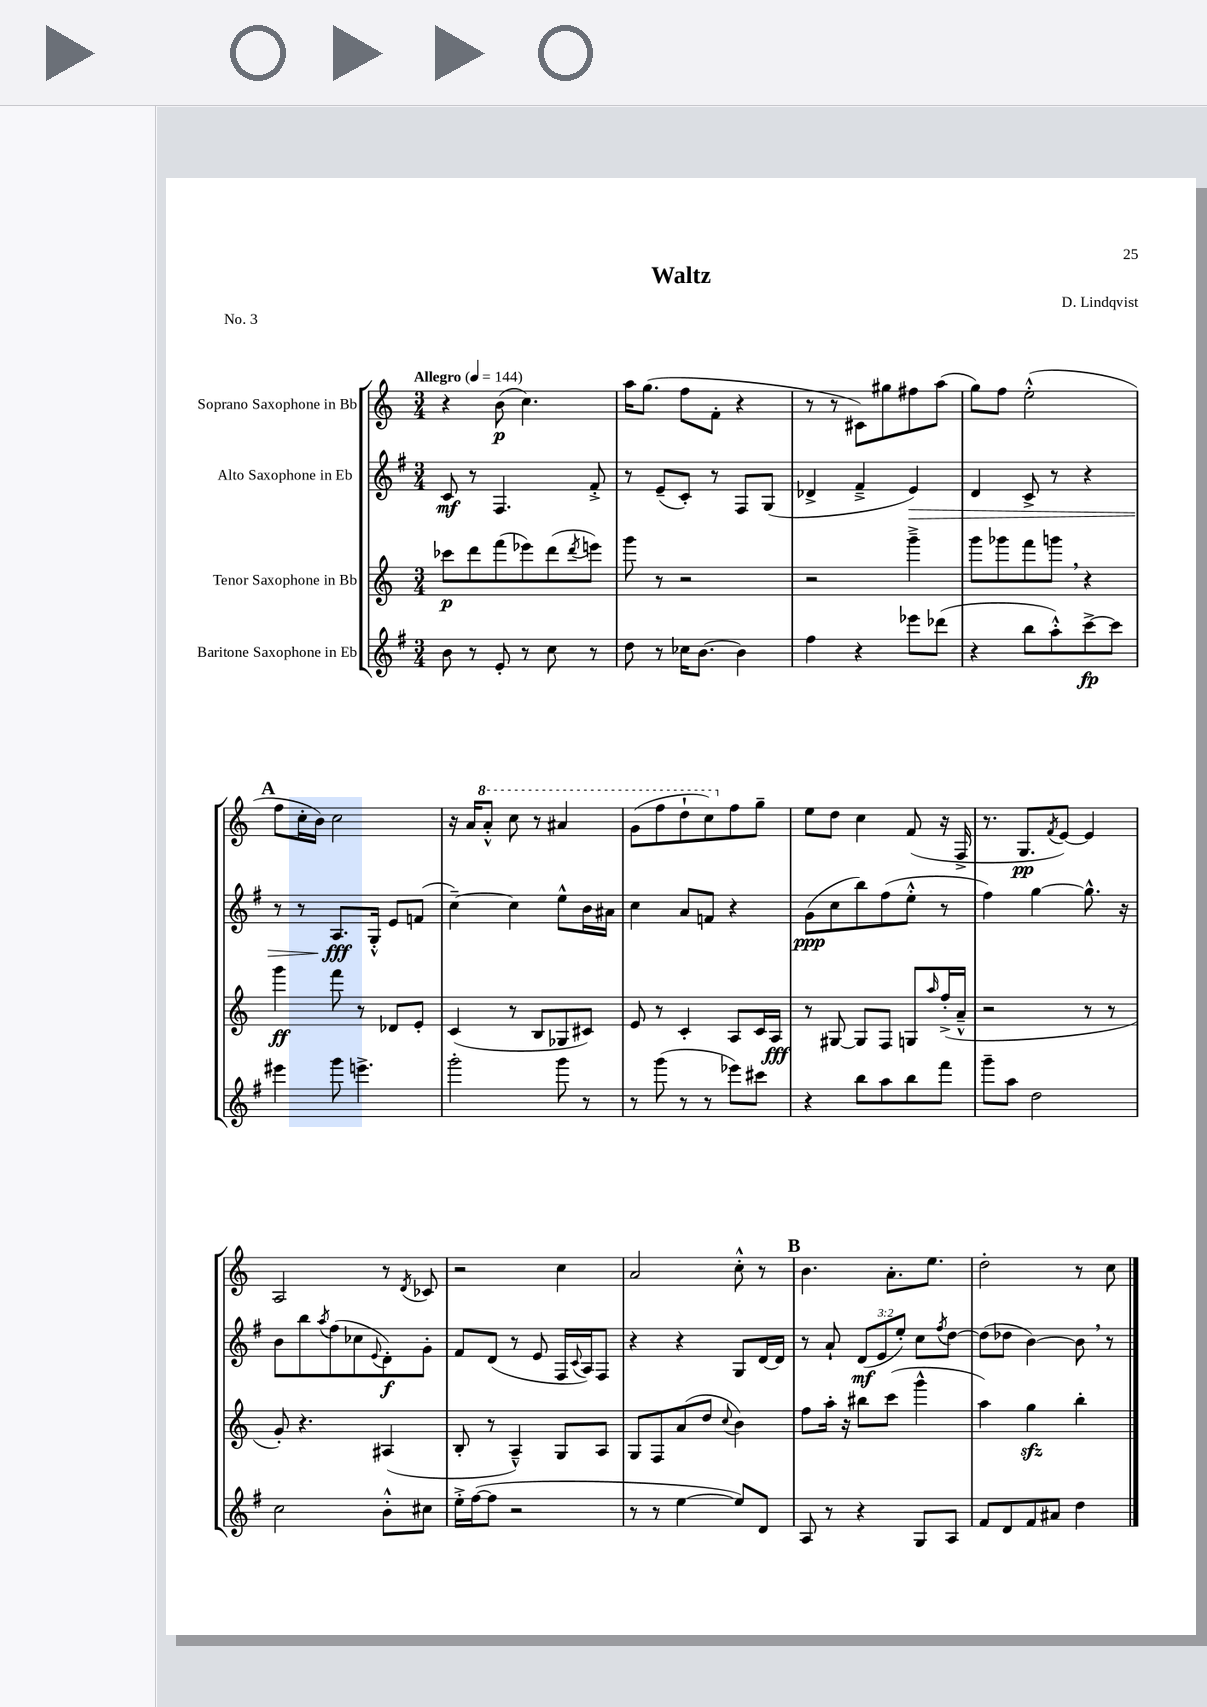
\header { title = "Waltz" composer = "D. Lindqvist" piece = "No. 3" }
<<
\new StaffGroup <<
\new Staff = "s0" \with { instrumentName = "Soprano Saxophone in Bb" } {
    \clef treble \key c \major \numericTimeSignature \time 3/4 \tempo "Allegro" 4 = 144
    r4 b'8\p( c''4.) |
    a''16 g''8.( f''8 f'8-. r4 |
    r8 r8 cis'8) gis''8 fis''8 a''8( |
    g''8) f''8 e''2-.-^( |
    \mark \markup { \bold "A" } f''8 c''16-. b'16) c''2 |
    r16 a'16 \ottava #1 a''8-.-^ c'''8 r8 ais''4 |
    g''8( f'''8 d'''8-! c'''8) \ottava #0 f''8 g''8-- |
    e''8 d''8 c''4 f'8( r16 f16-> |
    r8. g8.\pp \acciaccatura { f'8 } e'8~) e'4 |
    a2 r8 \acciaccatura { d'8 } ces'8 |
    r2 c''4 |
    a'2 c''8-.-^ r8 |
    \mark \markup { \bold "B" } b'4. a'8.-. e''8. |
    d''2-. r8 c''8 \bar "|." |
}
\new Staff = "s1" \with { instrumentName = "Alto Saxophone in Eb" } {
    \clef treble \key g \major \numericTimeSignature \time 3/4 \override Staff.TupletNumber.text = #tuplet-number::calc-fraction-text
    c'8\mf r8 fis4. fis'8-.-> |
    r8 e'8--( c'8-.) r8 fis8 g8( |
    des'4-> fis'4---> e'4\>) |
    d'4 c'8-> r8 r4 |
    \mark \markup { \bold "A" } r8 r8 a8.\fff\! g16-.-^ e'8 f'8( |
    c''4~--) c''4 e''8-^ b'16 ais'16 |
    c''4 a'8 f'8 r4 |
    g'8\ppp( c''8 b''8) fis''8( e''8-.-^ r8 |
    fis''4) g''4~ g''8.-^ r16 |
    b'8 b''8 \acciaccatura { a''8 } fis''8( ces''8 \appoggiatura { e'8 } d'8-.\f) g'8-. |
    fis'8 d'8( r8 e'8 fis16 \appoggiatura { c'8 } a16) fis8 |
    r4 r4 g8 d'16~ d'16 |
    \mark \markup { \bold "B" } r8 a'8-! \tuplet 3/2 { d'8\mf( e'8 e''8-.) } c''8 \acciaccatura { fis''8 } d''8~ |
    d''8( des''8 b'4~) b'8 \breathe r8 \bar "|." |
}
\new Staff = "s2" \with { instrumentName = "Tenor Saxophone in Bb" } {
    \clef treble \key c \major \numericTimeSignature \time 3/4
    ces'''8\p d'''8 f'''8( ees'''8) d'''8( \acciaccatura { d'''8 } e'''8) |
    g'''8 r8 r2 |
    r2 g'''4---> |
    g'''8 ges'''8 f'''8 g'''8 \breathe r4 |
    \mark \markup { \bold "A" } g'''4\ff f'''8 r8 des'8 e'8-. |
    c'4( r8 b8 ges8 cis'8) |
    e'8 r8 c'4-. a8 c'16 a16\fff |
    r8 gis8~ gis8 f8 g8 \grace { a''16 } f''16-.->( a'16---^ |
    r2 r8 r8 |
    g'8-.) r4. ais4( |
    b8-. r8 a4---^) g8 a8 |
    g8 f8 a'8( d''8 \appoggiatura { c''8 } b'4) |
    \mark \markup { \bold "B" } f''8 a''16-. r16 bis''8 c'''8( g'''4-^ |
    a''4) g''4\sfz b''4-. \bar "|." |
}
\new Staff = "s3" \with { instrumentName = "Baritone Saxophone in Eb" } {
    \clef treble \key g \major \numericTimeSignature \time 3/4
    b'8 r8 e'8-. r8 c''8 r8 |
    d''8 r8 ces''16 b'8.~ b'4 |
    fis''4 r4 ees'''8 des'''8( |
    r4 b''8 a''8-.-^) c'''8~->\fp c'''8 |
    \mark \markup { \bold "A" } eis'''4 g'''8 e'''4.-> |
    g'''2-. g'''8 r8 |
    r8 g'''8( r8 r8 ees'''8) cis'''8 |
    r4 b''8 a''8 b''8 fis'''8 |
    g'''8-- a''8 d''2 |
    c''2 b'8-.-^ cis''8 |
    e''16-.-> fis''16~( fis''8 r2 |
    r8 r8 e''4~ e''8) d'8 |
    \mark \markup { \bold "B" } a8 r8 r4 g8 a8 |
    fis'8 d'8 fis'8 ais'8 d''4 \bar "|." |
}
>>
>>
\layout { \context { \Score \remove "Bar_number_engraver" } }
